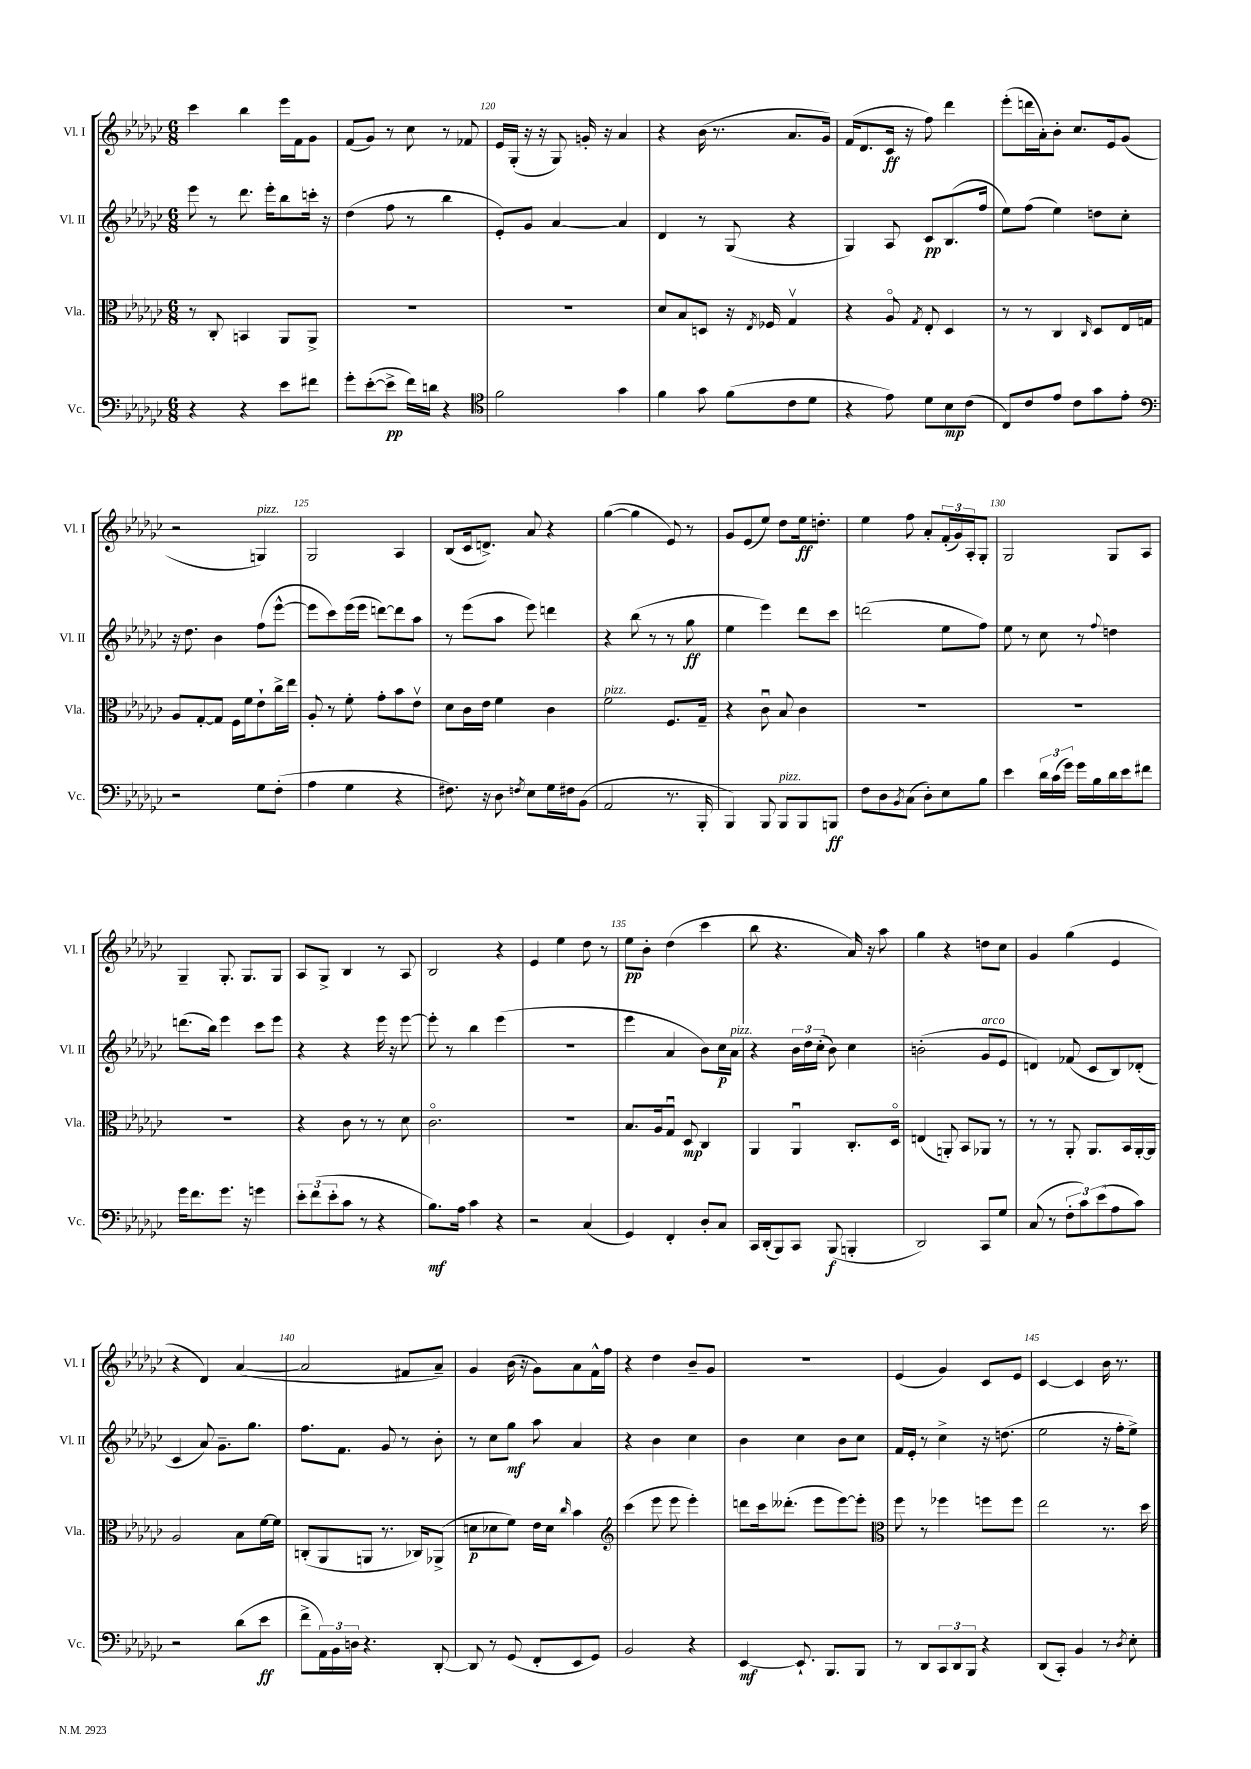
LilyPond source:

<<
\new StaffGroup <<
\new Staff = "s0" \with { instrumentName = "Vl. I" shortInstrumentName = "Vl. I" } {
    \clef treble \key ges \major \numericTimeSignature \time 6/8
    ces'''4 bes''4 ees'''16 f'16 ges'8 |
    f'8( ges'8) r8 ces''8 r8 fes'8 |
    ees'16 ges16-.( r16 r16 ges8) g'16-. r16 aes'4 |
    r4 bes'16( r8. aes'8. ges'16) |
    f'16( des'8. ces'16\ff r16 f''8) des'''4 |
    ees'''8-.( d'''16 aes'16-.) bes'8-. ces''8. ees'16 ges'8( |
    r2 g4^\markup { \italic "pizz." }) |
    ges2 aes4 |
    bes8( ces'16 d'8.->) aes'8 r4 |
    ges''4~( ges''4 ees'8) r8 |
    ges'8 ees'8( ees''8) des''8 ees''16\ff d''8.-. |
    ees''4 f''8 aes'8-. \tuplet 3/2 { f'16-.( ges'16) aes16-. } ges8-. |
    ges2 ges8 aes8 |
    ges4-- ges8.-. ges8. ges8 |
    aes8 ges8-> bes4 r8 aes8 |
    bes2 r4 |
    ees'4 ees''4 des''8 r8 |
    ees''8\pp bes'8-. des''4( ces'''4 |
    bes''8 r4. aes'16) r16 aes''8 |
    ges''4 r4 d''8 ces''8 |
    ges'4 ges''4( ees'4 |
    r4 des'4) aes'4~( |
    aes'2 fis'8 aes'8--) |
    ges'4 bes'16( r16 ges'8) aes'8 f'16-^ f''16 |
    r4 des''4 bes'8-- ges'8 |
    R2. |
    ees'4( ges'4) ces'8 ees'8 |
    ces'4~ ces'4 bes'16 r8. \bar "|." |
}
\new Staff = "s1" \with { instrumentName = "Vl. II" shortInstrumentName = "Vl. II" } {
    \clef treble \key ges \major \numericTimeSignature \time 6/8
    ees'''8 r8 des'''8. ees'''16-. bes''8 c'''16-. r16 |
    des''4( f''8 r8 bes''4 |
    ees'8-.) ges'8 aes'4~ aes'4 |
    des'4 r8 ges8( r4 |
    ges4) aes8 ces'8\pp bes8.( f''16 |
    ees''8) f''8( ees''4) d''8 ces''8-. |
    r16 des''8. bes'4 f''8( ees'''8~-^ |
    ees'''8 ces'''8) ees'''16( ees'''16 d'''8~) d'''8 aes''8 |
    r8 ees'''8( aes''8 ees'''8) d'''4 |
    r4 bes''8( r8 r8 ges''8\ff |
    ees''4 ees'''4) des'''8 ces'''8 |
    d'''2( ees''8 f''8) |
    ees''8 r8 ces''8 r8 \appoggiatura { f''8 } d''4 |
    d'''8.( bes''16) ees'''4 ces'''8 ees'''8 |
    r4 r4 ees'''16 r16 ees'''8~ |
    ees'''8-. r8 bes''4 ees'''4( |
    R2. |
    ees'''4 aes'4 bes'8) ces''16\p aes'16^\markup { \italic "pizz." } |
    r4 \tuplet 3/2 { bes'16 des''16 ces''16-.( } bes'8) ces''4 |
    b'2-.( ges'8^\markup { \italic "arco" } ees'8 |
    d'4) fes'8( ces'8 bes8) des'8-.( |
    ces'4 aes'8) ges'8.-- ges''8. |
    f''8. f'8. ges'8 r8 bes'8-. |
    r8 ces''8 ges''8\mf aes''8 aes'4 |
    r4 bes'4 ces''4 |
    bes'4 ces''4 bes'8 ces''8 |
    f'16 ees'16-. r8 ces''4-> r16 d''8.( |
    ees''2 r16 f''16-. ees''8->) \bar "|." |
}
\new Staff = "s2" \with { instrumentName = "Vla." shortInstrumentName = "Vla." } {
    \clef alto \key ges \major \numericTimeSignature \time 6/8
    r8 ces8-. b,4 aes,8 aes,8-> |
    R2. |
    R2. |
    des'8 bes8 d8 r16 \acciaccatura { ees8 } fes16 ges4\upbow |
    r4 aes8\flageolet \acciaccatura { ges8 } ees8-. des4 |
    r8 r8 ces4 \grace { ces16 } des8 ees16 g16 |
    aes8 ges8~-. ges8 f16 f'16 ees'8-! ces''16-> ees''16 |
    aes8-. r8 f'8-. ges'8-. bes'8 ees'8\upbow |
    des'8 ces'16 ees'16 f'4 ces'4 |
    f'2^\markup { \italic "pizz." } f8. ges16-- |
    r4 ces'8\downbow bes8 ces'4 |
    R2. |
    R2. |
    R2. |
    r4 ces'8 r8 r8 des'8 |
    ces'2.\flageolet |
    R2. |
    bes8. aes16 ges8\downbow des8\mp ces4 |
    aes,4 aes,4\downbow ces8.-. des16\flageolet |
    e4( a,8-.) bes,8 aes,8 r8 |
    r8 r8 aes,8-. aes,8. bes,16 aes,16~-. aes,16 |
    aes2 bes8 f'16~ f'16 |
    c8-.( aes,8 a,8 r8. ces16) aes,8->( |
    d'8\p des'8 f'8) ees'16 des'16 \grace { ces''16 } bes'4 |
    \clef treble ces'''4( ees'''8 ees'''8 ees'''4-.) |
    d'''8 ces'''16 deses'''8.-.( ees'''8 ees'''8~) ees'''8-. |
    \clef alto f''8 r8 fes''4 f''8 f''8 |
    ees''2 r8. des''16 \bar "|." |
}
\new Staff = "s3" \with { instrumentName = "Vc." shortInstrumentName = "Vc." } {
    \clef bass \key ges \major \numericTimeSignature \time 6/8
    r4 r4 ees'8 fis'8 |
    ges'8-. ees'8~-.( ees'8->\pp f'16) d'16 r4 |
    \clef tenor f'2 ges'4 |
    f'4 ges'8 f'8( ces'8 des'8 |
    r4 ees'8) des'8 bes8\mp ces'8( |
    ces8) ces'8 ees'8 ces'8 ges'8 ees'8-. |
    \clef bass r2 ges8 f8-.( |
    aes4 ges4 r4 |
    fis8.) r16 des8 \acciaccatura { f8 } ees8 ges16 fis16 bes,8( |
    aes,2 r8. bes,,16-. |
    bes,,4) bes,,8 bes,,8^\markup { \italic "pizz." } bes,,8 b,,8\ff |
    f8 des8 \acciaccatura { bes,8 } ces8( des8-.) ees8 bes8 |
    ees'4 \tuplet 3/2 { des'16 ces'16( ges'16) } ges'16 bes16 des'16 ees'16 fis'8 |
    ges'16 f'8. ges'8. r16 g'4 |
    \tuplet 3/2 { ees'8-. f'8( ees'8-. } ces'8 r8 r4 |
    bes8.\mf) aes16 ces'4 r4 |
    r2 ces4( |
    ges,4) f,4-. des8-. ces8 |
    ces,16 des,16-.( bes,,8) ces,8 bes,,8\f( b,,4-. |
    des,2) ces,8 ges8 |
    ces8( r8 \tuplet 3/2 { f8-. ces'8) ees'8( } aes8 ces'8) |
    r2 des'8( ees'8\ff |
    f'8-> \tuplet 3/2 { aes,16) bes,16 d16 } r4. des,8~-. |
    des,8 r8 ges,8( f,8-. ees,8 ges,8) |
    bes,2 r4 |
    ees,4~\mf ees,8.-! bes,,8. bes,,8 |
    r8 des,8 \tuplet 3/2 { ces,8 des,8 bes,,8 } r4 |
    des,8( ces,8-.) bes,4 r8 \acciaccatura { des8 } ees8-. \bar "|." |
}
>>
>>
\layout { \context { \Score currentBarNumber = #118 \override BarNumber.break-visibility = ##(#f #t #t) barNumberVisibility = #(every-nth-bar-number-visible 5) } }
